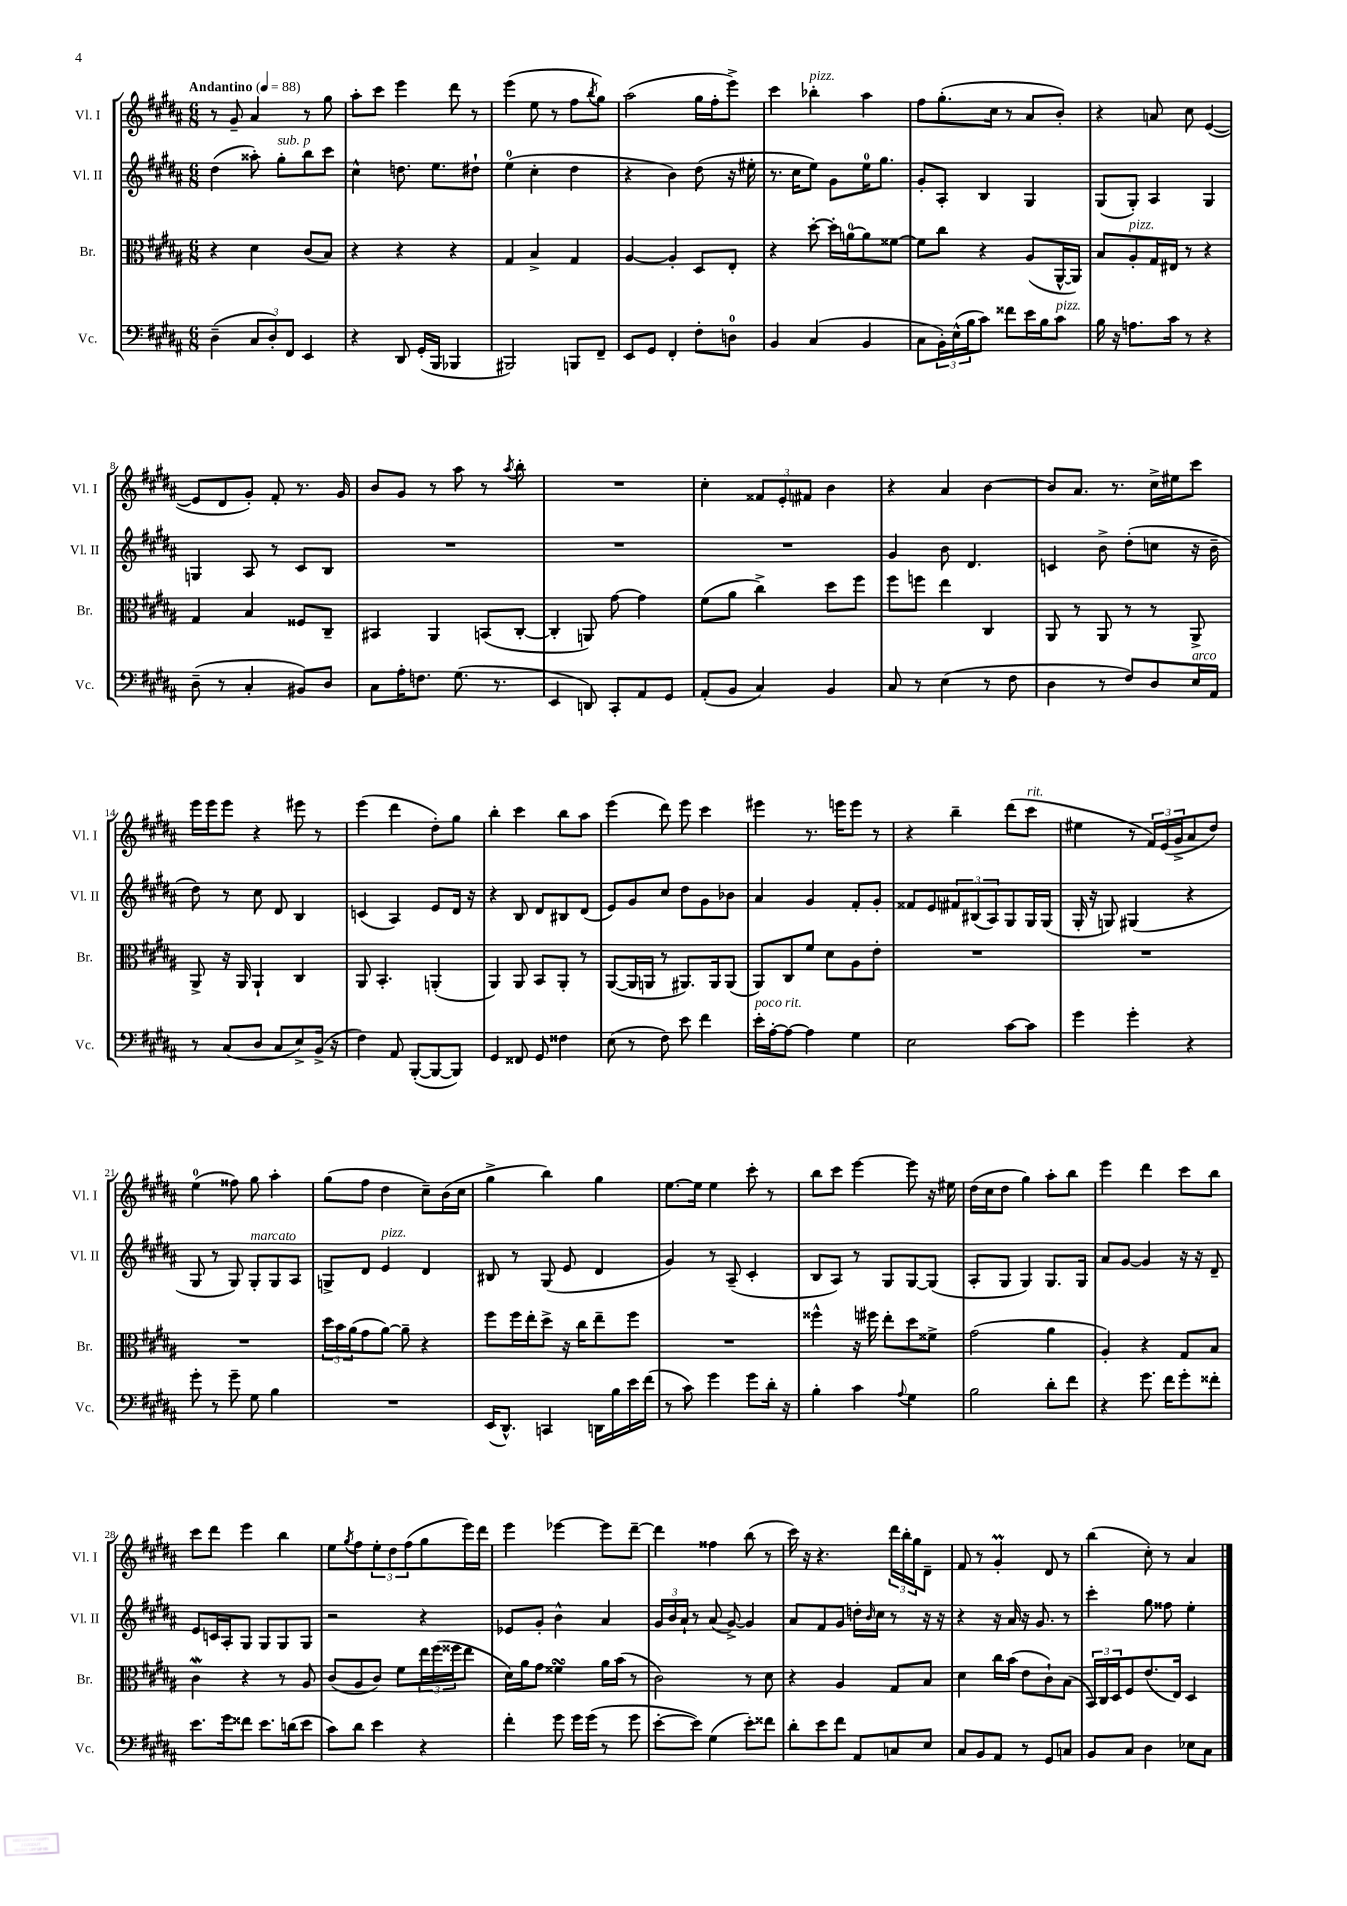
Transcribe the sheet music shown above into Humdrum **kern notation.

**kern	**kern	**kern	**kern
*part4	*part3	*part2	*part1
*staff4	*staff3	*staff2	*staff1
*I"Vc.	*I"Br.	*I"Vl. II	*I"Vl. I
*I'Vc.	*I'Br.	*I'Vl. II	*I'Vl. I
*clefF4	*clefC3	*clefG2	*clefG2
*k[f#c#g#d#a#]	*k[f#c#g#d#a#]	*k[f#c#g#d#a#]	*k[f#c#g#d#a#]
*M6/8	*M6/8	*M6/8	*M6/8
*MM88	*MM88	*MM88	*MM88
=1	=1	=1	=1
!	!	!	!LO:TX:a:B:t=Andantino
(4D#~\	4r	(4dd#\	8r
.	.	.	8g#~/
12C#/L	4d#\	8aa##X'\)	4a#/
12D#'/)	.	.	.
!	!	!LO:TX:a:i:t=sub. p	!
.	.	8gg#'\L	.
12FF#/J	.	.	.
4EE/	(8c#/L	8bb\	8r
.	8B/J)	8ccc#\J	8gg#\
=2	=2	=2	=2
4r	4r	4cc#^^\	8aa#'\L
.	.	.	8ccc#\J
8DD#/	4r	8.ddn\	4eee\
(16GG#'/LL	.	.	.
16BBB/JJ	.	8.ee\L	.
4BBB-X/	4r	.	8ddd#\
.	.	8dd#X`\J	8r
=3	=3	=3	=3
2BBB#X/)	4G#/	(4ee\	(4eee\
.	4B^/	4cc#'\	8ee\
.	.	.	8r
8BBBn/L	4G#/	4dd#\	8ff#\L
.	.	.	8qbb/
8FF#~/J	.	.	8gg#\J)
=4	=4	=4	=4
8EE/L	[4A#/	4r	(2aa#\
8GG#/J	.	.	.
4FF#'/	4A#'/]	4b\)	.
8F#'\L	8D#/L	(8dd#\	16gg#\LL
.	.	.	16ff#'\J
8Dn\J	8E'/J	16r	8eee^\J)
.	.	16ee#X'\	.
=5	=5	=5	=5
4BB/	4r	8.r	4ccc#\
.	.	16cc#\KL	.
!	!	!	!LO:TX:a:i:t=pizz.
(4C#/	[8dd#'\	8ee\J)	4bb-X'\
.	16dd#'\LL]	8g#\L	.
.	[16an\J	.	.
4BB/	8a\]	16ee\K	4aa#\
.	.	8.gg#\J	.
.	[8f##X\J	.	.
=6	=6	=6	=6
8C#\L	8f##\L]	8g#'/L	8ff#\L
24BB'\L)	8cc#\J	8A#'/J	(8.gg#'\
(24E^^\	.	.	.
24B\J	.	.	.
8c#\J)	4r	4B/	.
.	.	.	16cc#\Jk
8f##X\L	.	.	8r
16e\L	(8A#/L	4G#/	8a#/L
16B\J	.	.	.
!LO:TX:a:i:t=pizz.	!	!	!
8c#\J	[16AA#^^/L	.	8b'/J)
.	16AA#/JJ])	.	.
=7	=7	=7	=7
16B\	8B/L	(8G#/L	4r
16r	.	.	.
!	!LO:TX:a:i:t=pizz.	!	!
8.An\L	8A#'/	8G#'/J)	.
.	16G#/L	4A#/	8an/
16c#\Jk	16E#X/JJ	.	.
8r	8r	.	8cc#\
4r	4r	4G#/	([4e/
!!LO:LB:g=z
=8	=8	=8	=8
(8D#~\	4G#/	4Gn/	8e/L]
8r	.	.	8d#/
4C#'/	4B/	8A#/	8g#'/J)
.	.	8r	8f#'/
8BB#X/L)	8F##X/L	8c#/L	8.r
8D#/J	8C#~/J	8B/J	.
.	.	.	16g#/
=9	=9	=9	=9
8C#\L	4BB#X/	2.r	8b/L
16A#'\K	.	.	8g#/J
8.Fn\J	.	.	.
.	4AA#/	.	8r
(8.G#\	.	.	8aa#\
.	(8BBn/L	.	8r
8.r	.	.	.
.	.	.	8qaa#/
.	[8C#'/J	.	8bb'\
=10	=10	=10	=10
4EE/	4C#'/]	2.r	2.r
8DDn/)	8AAn/)	.	.
8CC#'/L	[8g#\	.	.
8AA#/	4g#\]	.	.
8GG#/J	.	.	.
=11	=11	=11	=11
(8AA#'/L	(8f#\L	2.r	4cc#'\
8BB/J	8a#\J	.	.
4C#/)	4cc#^\)	.	12f##X/L
.	.	.	12e'/
.	.	.	12f#X/J
4BB/	8dd#\L	.	4b\
.	8ff#\J	.	.
=12	=12	=12	=12
8C#/	8ff#\L	4g#/	4r
8r	8ffn\J	.	.
(4E\	4ee\	8b\	4a#/
.	.	4.d#/	.
8r	4C#/	.	[4b\
8F#\	.	.	.
=13	=13	=13	=13
4D#\	8AA#/	4cn/	8b/L]
.	8r	.	8.a#/J
8r	8AA#/	8b^\	.
.	.	.	8.r
8F#/L)	8r	(8dd#'\L	.
8D#/	8r	8ccn\J	16cc#^\LL
.	.	.	16ee#X\J
!LO:TX:a:i:t=arco	!	!	!
16E/L	8AA#^/	16r	8ccc#\J
16AA#/JJ	.	16b~\	.
!!LO:LB:g=z
=14	=14	=14	=14
8r	8AA#^/	8dd#\)	16eee\LL
.	.	.	16eee\J
(8C#/L	16r	8r	8eee\J
.	16AA#/	.	.
8D#/J	4AA#`/	8cc#\	4r
8C#/L	.	8d#/	.
8E^/)	4C#/	4B/	8eee#X\
(16BB^/Jk	.	.	8r
16r	.	.	.
=15	=15	=15	=15
4F#\)	8AA#/	(4cn/	(4eee\
.	4.BB'/	.	.
8AA#/	.	4A#/)	4ddd#\
([8BBB'/L	.	.	.
8BBB/_	(4AAn'/	8e/L	8dd#'\L)
8BBB/J])	.	16d#/Jk	8gg#\J
.	.	16r	.
=16	=16	=16	=16
4GG#/	4AA#/)	4r	4bb'\
8FF##X/	8AA#/	8B/	4ccc#\
8GG#/	8BB/L	8d#/L	.
4F##X\	8AA#'/J	8B#X/	8bb\L
.	8r	(8d#/J	8aa#\J
=17	=17	=17	=17
(8E\	([8AA#/L	8e/L)	(4eee\
8r	16AA#/L]	8g#/	.
.	16AAn/JJ	.	.
8F#\)	8r	8cc#/J	8ddd#\)
8e\	8.AA#X/L)	8dd#\L	8eee\
4f#\	.	8g#\	4ccc#\
.	16AA#/k	.	.
.	(8AA#/J	8b-X\J	.
=18	=18	=18	=18
!LO:TX:a:i:t=poco rit.	!	!	!
16e'\LL	8AA#/L)	4a#/	4eee#X\
[16A#'\J	.	.	.
8A#\J_	8C#/	.	.
4A#\]	8f#/J	4g#/	8.r
.	8d#\L	.	.
.	.	.	16eeen\KL
4G#\	8A#\	8f#'/L	8eee\J
.	8e'\J	8g#'/J	8r
=19	=19	=19	=19
2E\	2.r	8f##X/L	4r
.	.	8e/	.
.	.	12f#X/	4bb~\
.	.	(12B#X/	.
.	.	12A#/)	.
[8c#\L	.	8G#/	(8ddd#\L
!	!	!	!LO:TX:a:i:t=rit.
8c#\J]	.	16G#/L	8ccc#\J
.	.	(16G#/JJ	.
=20	=20	=20	=20
4g#\	2.r	16G#'/	4ee#X\
.	.	16r	.
.	.	8Gn/)	.
4g#'\	.	(4G#X/	8r
.	.	.	24f#/LL)
.	.	.	(24e/
.	.	.	24g#^/J
4r	.	4r	8a#/
.	.	.	8dd#/J)
!!LO:LB:g=z
=21	=21	=21	=21
8g#'\	2.r	8G#/	(4ee\
8r	.	8r	.
8g#~\	.	8G#/)	8ff##X\)
!	!	!LO:TX:a:i:t=marcato	!
8G#\	.	8G#'/L	8gg#\
4B\	.	8G#/	4aa#'\
.	.	8A#/J	.
=22	=22	=22	=22
2.r	24dd#\LL	8Gn^/L	(8gg#\L
.	24b\	.	.
.	(24a#\J	.	.
.	8g#\	8d#/J	8ff#\J
!	!	!LO:TX:a:i:t=pizz.	!
.	[8a#\J)	4e/	4dd#\
.	8a#~\]	.	.
.	4r	4d#/	8cc#~\L)
.	.	.	(16b\L
.	.	.	16cc#\JJ
=23	=23	=23	=23
(16EE/KL	8ff#\L	8B#X/	4gg#^\
8.DD#^^/J)	.	.	.
.	16ff#\L	8r	.
.	16ee'\J	.	.
4CCn/	8dd#^\J	(8G#/	4bb\)
.	16r	8e/	.
.	16cc#\KL	.	.
16DDn\LL	8ee~\	4d#/	4gg#\
16B\	.	.	.
16e\	8ff#\J	.	.
(16f#\JJ	.	.	.
=24	=24	=24	=24
8r	2.r	4g#/)	[8.ee\L
8c#\)	.	.	.
.	.	.	16ee\Jk]
4g#\	.	8r	4ee\
.	.	(8A#~/	.
8g#\L	.	4c#'/	8ccc#'\
16d#'\Jk	.	.	8r
16r	.	.	.
=25	=25	=25	=25
4B'\	4ff##X^^\	8B/L	8bb\L
.	.	8A#/J)	8ccc#\J
4c#\	16r	8r	[4eee\
.	16ff#X\	.	.
.	8ee'\L	8G#/L	.
8qqA#/	.	.	.
4G#\	8dd#\	[8G#/	8eee\]
.	8f##X^\J	(8G#/J]	16r
.	.	.	16ee#X\
=26	=26	=26	=26
2B\	(2g#\	8A#'/L	(16dd#\LL
.	.	.	16cc#\J
.	.	8G#/J	8dd#\J
.	.	4G#/)	4gg#\)
8d#'\L	4a#\	8.G#/L	8aa#'\L
8f#\J	.	.	8bb\J
.	.	16G#/Jk	.
=27	=27	=27	=27
4r	4A#'/)	8a#/L	4eee\
.	.	[8g#/J	.
8.g#\	4r	4g#/]	4ddd#\
16f#\KL	.	.	.
8g#'\	8G#/L	16r	8ccc#\L
.	.	16r	.
8f##X'\J	8B/J	8d#~/	8bb\J
!!LO:LB:g=z
=28	=28	=28	=28
8.e\L	4c#W\	8e/L	8ccc#\L
.	.	16cn/L	8ddd#\J
16g#\k	.	16A#'/J	.
8f##X\J	4r	8G#/J	4eee\
8.e\L	.	8G#/L	.
.	8r	8G#/	4bb\
(16dn\k	.	.	.
8e\J	8A#/	8G#/J	.
=29	=29	=29	=29
8c#\L)	(8c#/L	2r	8ee\L
.	.	.	8qgg#/
8d#\J	8A#/	.	8ff#\
4e\	8c#/J)	.	12ee'\
.	.	.	12dd#\
.	8f#\L	.	.
.	.	.	(12ff#\
4r	24ee\L	4r	8gg#\
.	(24ff#\	.	.
.	24ff##X\J	.	.
.	8ee\J	.	16eee\L)
.	.	.	16ddd#\JJ
=30	=30	=30	=30
4f#'\	16d#\LL)	8e-X/L	4eee\
.	16a#\J	.	.
.	8g#\J	8g#'/J	.
8g#\	4f##XsSsS\	4b^^\	[4eee-X\
16g#\LL	.	.	.
(16g#\JJ	.	.	.
8r	16a#\LL	4a#/	8eee-\L]
.	(16b\JJ	.	.
8g#\	8r	.	[8ddd#~\J
=31	=31	=31	=31
[8e'\L	2c#\)	24g#/LL	4ddd#\]
.	.	24b/	.
.	.	24a#`/JJ	.
8e\J])	.	8r	.
(4G#\	.	(8a#/	4ff##X\
.	.	[8g#^/)	.
8e'\L)	8r	4g#/]	(8bb\
8f##X\J	8d#\	.	8r
=32	=32	=32	=32
8d#'\L	4r	8a#/L	16ccc#\)
.	.	.	16r
8e\	.	8f#/	4.r
8f#\J	4A#/	8g#/J	.
8AA#/L	.	16ddn'\LL	.
.	.	16qqb/	.
.	.	16cc#\JJ	.
8Cn/	8G#/L	8r	24ddd#\LL
.	.	.	24bb'\
.	.	.	24gg#\J
8E/J	8B/J	16r	8d#~\J
.	.	16r	.
=33	=33	=33	=33
8C#/L	4d#\	4r	8f#/
8BB/	.	.	8r
8AA#/J	16cc#\LL	16r	4g#M'/
.	(16b\JJ	16a#/	.
8r	8e\L	16r	.
.	.	8.g#/	.
8GG#/L	8c#`\)	.	8d#/
8Cn/J	(8B\J	8r	8r
=34	=34	=34	=34
8BB/L	24BB/LL)	4ccc#'\	(4bb\
.	24C#/	.	.
.	24D#/J	.	.
8C#/J	8F#/	.	.
4D#\	(8.e/	8gg#\	8cc#'\)
.	.	8ff##X\	8r
.	16E/Jk)	.	.
8E-X\L	4D#/	4ee'\	4a#/
8C#\J	.	.	.
==	==	==	==
*-	*-	*-	*-
